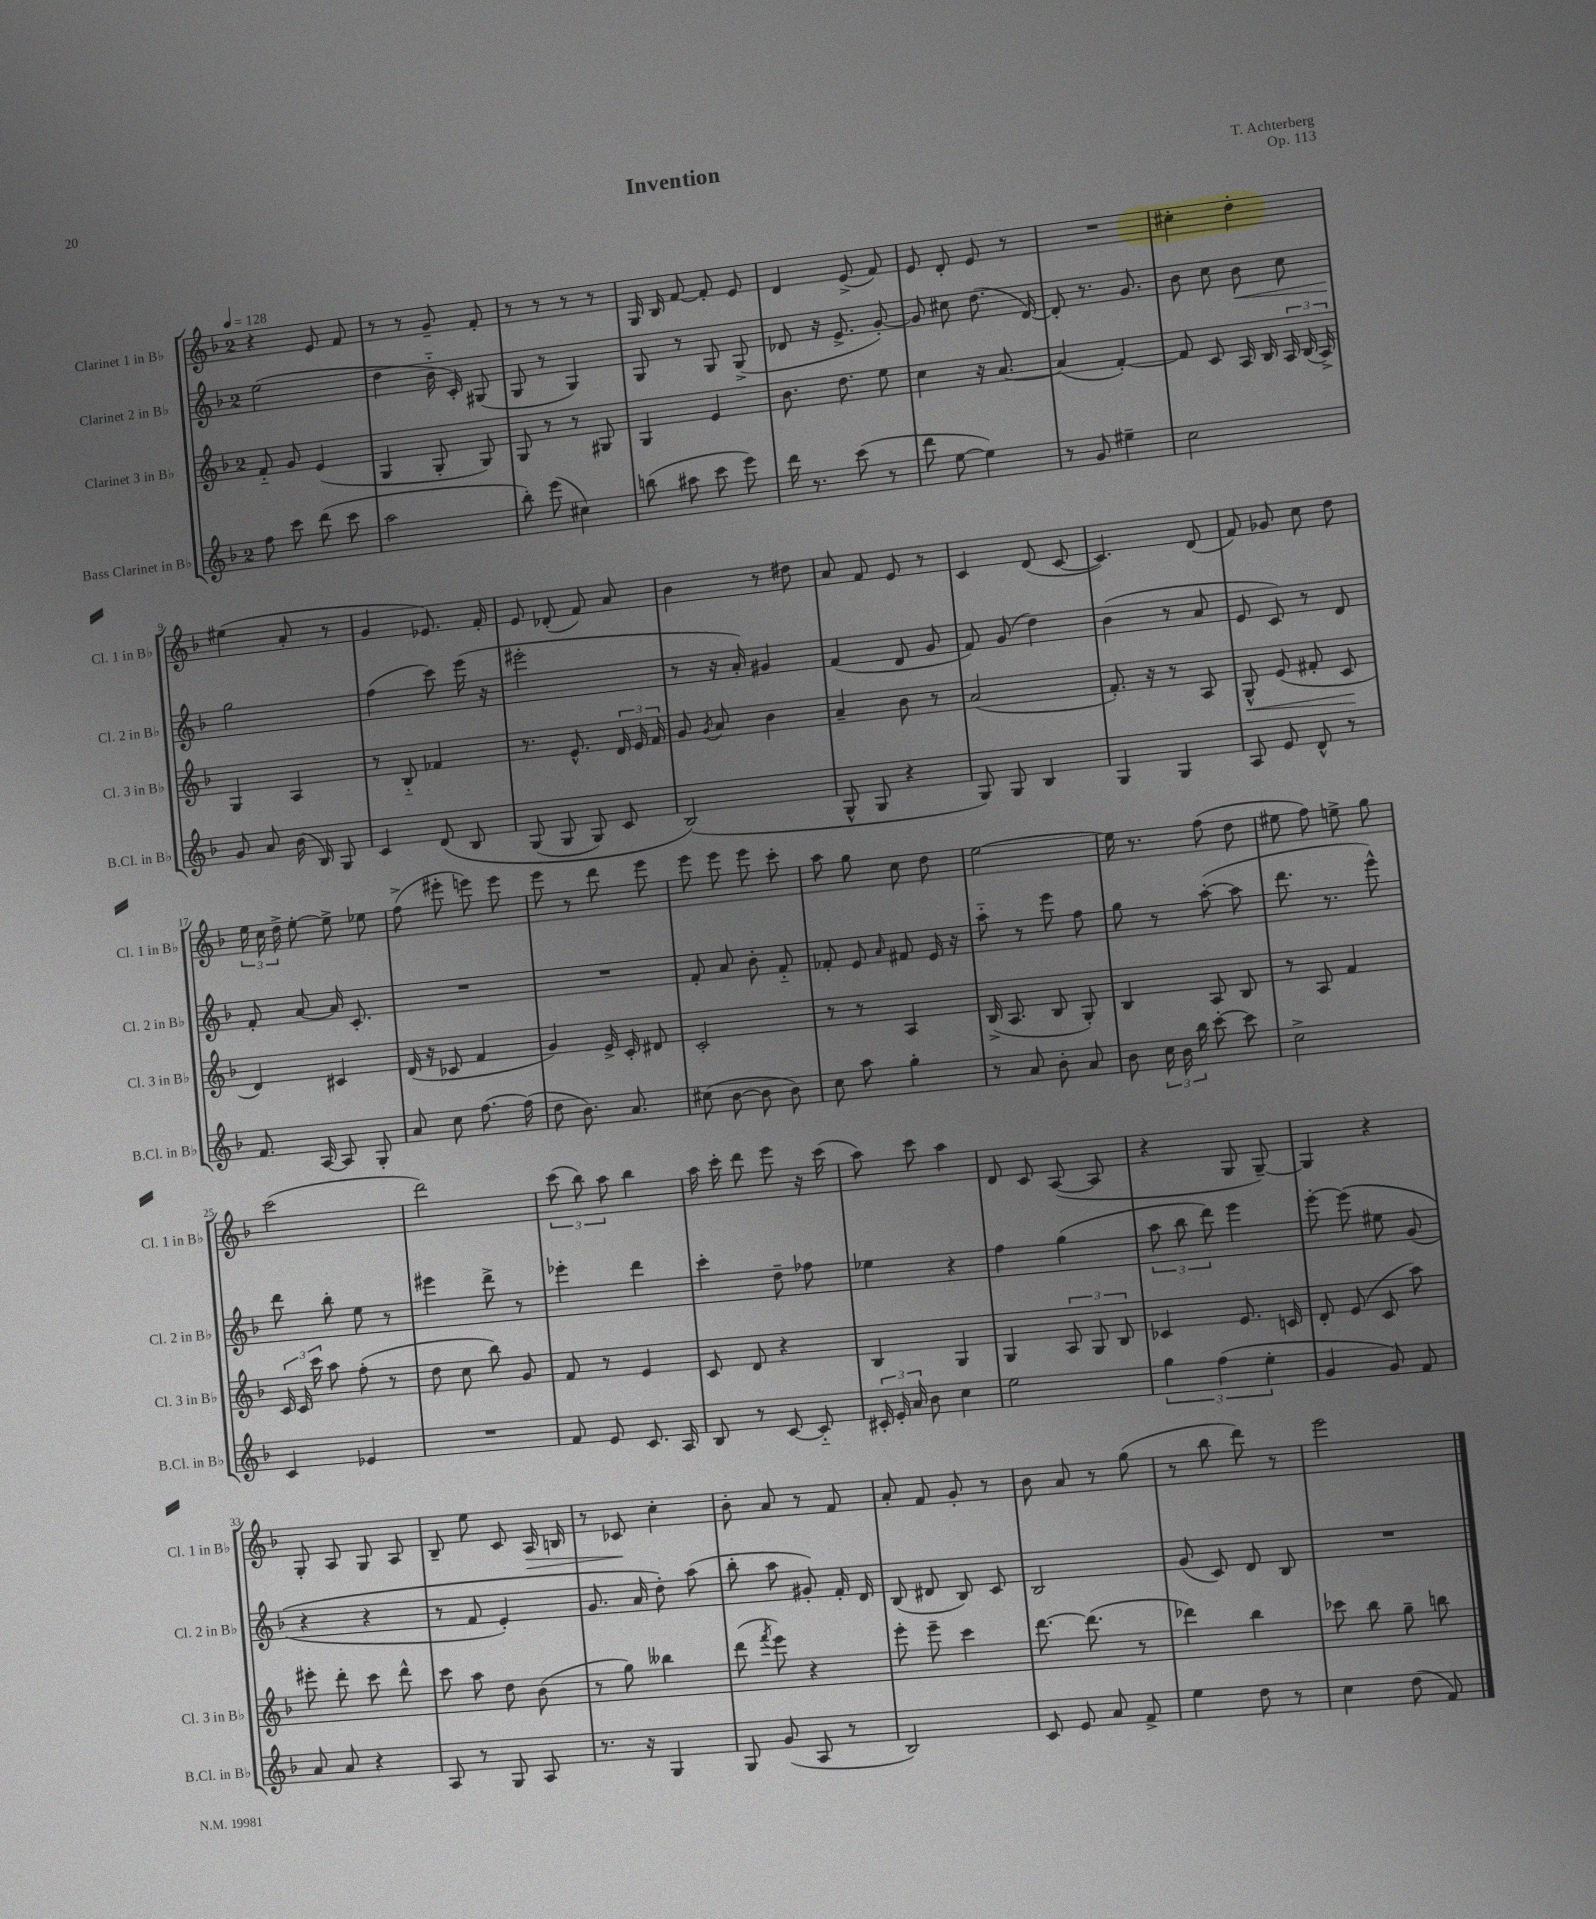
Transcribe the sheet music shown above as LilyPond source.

\header { title = "Invention" composer = "T. Achterberg" opus = "Op. 113" }
<<
\new StaffGroup <<
\new Staff = "s0" \with { instrumentName = "Clarinet 1 in Bb" shortInstrumentName = "Cl. 1 in Bb" } {
    \clef treble \key f \major \once \override Staff.TimeSignature.style = #'single-digit \time 2/4 \tempo 4 = 128
    \autoBeamOff r4 e'8 f'8 |
    r8 r8 g'8-- f'8-. |
    r8 r8 r8 r8 |
    g16 bes16 f'8~ f'8-. e'8 |
    d'4 e'8->( f'8) |
    e'8 d'8-. e'8 r8 |
    R2 |
    cis''4-. d''4-. |
    eis''4( a'8-. r8 |
    g'4 ees'8.) f'16-. |
    e'8 des'8-.( f'8) a'8 |
    bes'4 r8 dis''8 |
    a'8 f'8 e'8 r8 |
    c'4 d'8( c'8~ |
    c'4.) d'8( |
    f'8) ges'8 c''8 d''8 |
    \tuplet 3/2 { e''16 c''16 d''16-> } e''8~-. e''8-> ees''8 |
    f''8->( eis'''8-. e'''8) e'''8 |
    e'''8 r8 d'''8 e'''8 |
    e'''8 e'''8 e'''8 c'''8-. |
    a''8 g''8 c''8 d''8 |
    e''2~ |
    e''16 r8. f''8( d''8 |
    eis''8 f''8) e''8-> g''8 |
    c'''2( |
    d'''2) |
    \tuplet 3/2 { c'''8( bes''8) a''8 } bes''4 |
    a''16 c'''16-. d'''8 e'''8 r16 c'''16( |
    a''8) c'''8 a''4 |
    d'8 c'8 a8~( a8 |
    r4 g8 g8~--) |
    g4 r4 |
    g8-. a8 g8 a8 |
    bes8-- e''8 c'8 a16\> b16 |
    r8 ces'8\! c''4-. |
    bes'8-. a'8 r8 f'8 |
    a'8-. f'8 g'8-. r8 |
    bes'8 a'8 r8 g''8( |
    r8 bes''8 d'''8) r8 |
    e'''2 \bar "|." |
}
\new Staff = "s1" \with { instrumentName = "Clarinet 2 in Bb" shortInstrumentName = "Cl. 2 in Bb" } {
    \clef treble \key f \major \once \override Staff.TimeSignature.style = #'single-digit \time 2/4
    \autoBeamOff e''2( |
    d''4 bes'16-_ c'16-.) gis8( |
    g8 r8 g4) |
    g8 r8 g8 g8->( |
    des'8 r16 e'8.-> g'8~-.) |
    g'8 cis''8 d''8.( d'16~) |
    d'8-. r8. g'8. |
    bes'8 c''8 bes'8\< c''8 |
    g''2\! |
    f''4( c'''8) e'''16( r16 |
    eis'''2-. |
    r8 r16 a'16-.) gis'4 |
    f'4( d'8 g'8 |
    f'8) g'8( d''4) |
    bes'4( r8 a'8 |
    e'8 c'8) r8 d'8 |
    f'8-. a'8~ a'16 c'8.-. |
    R2 |
    R2 |
    f'8-. a'8 bes'8-. f'8-_ |
    fes'8-. e'8 \grace { a'16 } fis'8 e'16 r16 |
    a''8-_ r8 e'''8 f''8 |
    g''8 r8 a''8~-.( a''8 |
    d'''8. r8. e'''8-^) |
    d'''8 bes''8-. e''8 r8 |
    eis'''4 d'''8-> r8 |
    ees'''4-. d'''4 |
    c'''4-. d''8-- fes''8 |
    ees''4 r4 |
    f''4 g''4( |
    \tuplet 3/2 { a''8 bes''8 d'''8) } e'''4 |
    e'''8~-. e'''8\( eis''8 g'8( |
    r4 r4 |
    r8 f'8 e'4-.) |
    g'8. a'16 d''8-.\) a''8( |
    bes''8-. a''8 gis'8-.) f'16-. d'16 |
    bes8( dis'8 bes8) c'8 |
    bes2 |
    g'8( c'8) d'8 bes8 |
    R2 \bar "|." |
}
\new Staff = "s2" \with { instrumentName = "Clarinet 3 in Bb" shortInstrumentName = "Cl. 3 in Bb" } {
    \clef treble \key f \major \once \override Staff.TimeSignature.style = #'single-digit \time 2/4
    \autoBeamOff f'8-_ g'8 e'4( |
    g4 g8-. g8) |
    g8 r8 r8 gis8 |
    g4 e'4 |
    bes'8. d''8. e''8 |
    c''4 r16 a'8.~ |
    a'4( f'4~-.) |
    f'8 c'8 a16 bes16 \tuplet 3/2 { a16 bes16( a16->) } |
    g4 a4 |
    r8 bes8-_ fes'4 |
    r8. e'8.-^ \tuplet 3/2 { d'16 e'16 f'16 } |
    g'8 \acciaccatura { g'8 } a'8 bes'4 |
    a'4-- bes'8 r8 |
    a'2( |
    f'8.-.) r16 r8 a8 |
    g8-^\< e'8( fis'8-. c'8\! |
    d'4) cis'4 |
    d'16( r16 ces'8 f'4 |
    g'4) e'16-> c'16-. dis'8 |
    c'2-. |
    r8 r8 a4 |
    bes16->( a8. bes8 g8-.) |
    bes4 a8 bes8 |
    r8 a8 f'4 |
    \tuplet 3/2 { c'16 c'16 c'''16 } a''8 f''8-.( r8 |
    d''8 c''8 bes''8) g'8 |
    f'8 r8 e'4 |
    c'8 d'8 r4 |
    bes4 g4 |
    g4 \tuplet 3/2 { a8 g8 bes8 } |
    ces'4 e'8. c'16 |
    d'8-. e'8( c'8 a''8) |
    eis'''8-. d'''8-. c'''8 d'''8-^ |
    c'''8 a''8 d''8 bes'8( |
    r8 g''8) beses''4 |
    d'''8( \acciaccatura { f'''8 } e'''8) r4 |
    e'''8-. e'''8-- c'''4 |
    d'''8.~ d'''8.( r8 |
    des'''4) bes''4 |
    ces'''8 bes''8 g''8-- b''8 \bar "|." |
}
\new Staff = "s3" \with { instrumentName = "Bass Clarinet in Bb" shortInstrumentName = "B.Cl. in Bb" } {
    \clef treble \key f \major \once \override Staff.TimeSignature.style = #'single-digit \time 2/4
    \autoBeamOff f''8 c'''8 d'''8( c'''8 |
    a''2 |
    bes''8-.) e'''8( cis''4) |
    b''8( ais''8 c'''8 e'''8) |
    d'''16 r8. c'''8( r8 |
    d'''8 e''8~ e''4) |
    r8 g'8 eis''4-- |
    c''2 |
    g'8 a'8 bes'16( bes16) g8 |
    c'4 d'8\( bes8 |
    g8( g8 g8) c'8 |
    bes2(\) |
    g8-^ g8 r4 |
    g8) g8 bes4 |
    g4 g4 |
    a8 e'8 d'8-^ r8 |
    f'8. a16~ a8 g8-. |
    a'8 c''8 f''8.~ f''16( |
    d''8 bes'8.) a'8. |
    cis''8( bes'8~ bes'8 bes'8) |
    c''8 a''8 g''4-. |
    r8 a'8 bes'8-. a'8 |
    bes'8 \tuplet 3/2 { c''16 bes'16 bes''16 } c'''8~-. c'''8 |
    c''2-> |
    c'4 ees'4 |
    R2 |
    f'8 e'8 c'8. a16 |
    bes8 r8 c'8~ c'8-_ |
    \tuplet 3/2 { cis'16-. e'16-. a'16 } bes'8 c''4 |
    e''2 |
    \tuplet 3/2 { g''4 f''4( e''4-. } |
    g'4 g'8) f'8 |
    a'8 a'8 r4 |
    a8 r8 g8 a8 |
    r8. r16 g4 |
    g8 g'8( a8 r8 |
    bes2) |
    c'8 e'8 a'8 f'8-> |
    e''4 d''8 r8 |
    c''4 d''8( f'8) \bar "|." |
}
>>
>>
